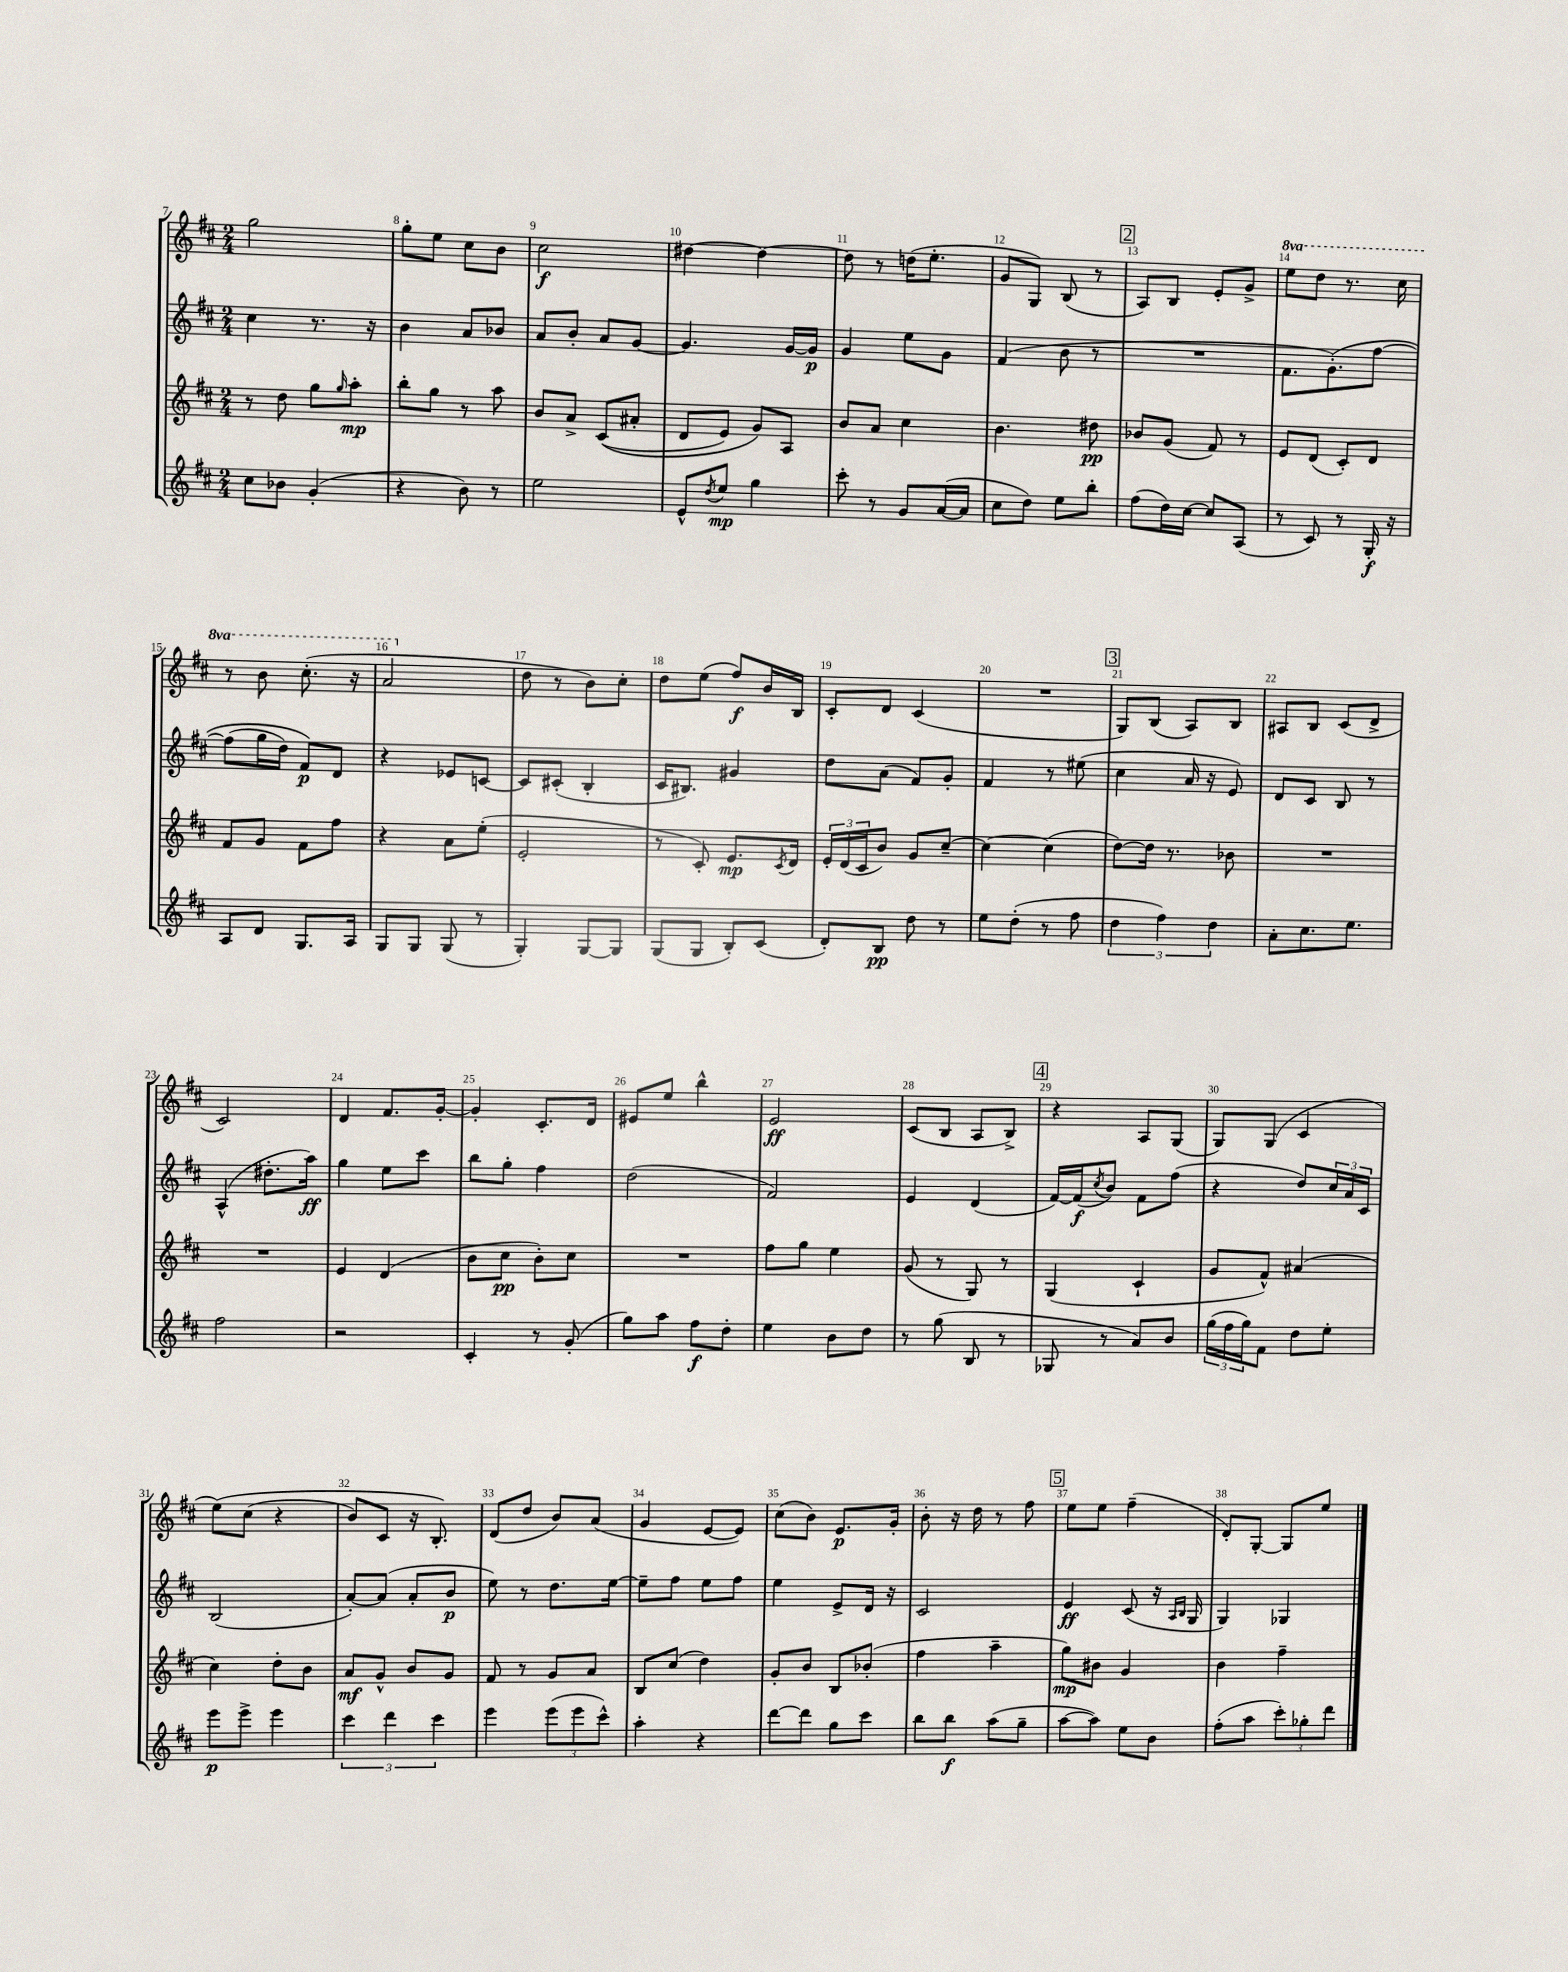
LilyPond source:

<<
\new StaffGroup <<
\new Staff = "s0" {
    \clef treble \key d \major \numericTimeSignature \time 2/4 \set Staff.ottavationMarkups = #ottavation-simple-ordinals
    g''2 |
    g''8-. e''8 cis''8 b'8 |
    cis''2\f |
    dis''4~ dis''4~ |
    dis''8 r8 d''16( e''8.-. |
    g'8 g8) b8( r8 |
    \mark \markup { \box "2" } a8) b8 e'8-. g'8-> |
    \ottava #1 e'''8 d'''8 r8. cis'''16 |
    r8 b''8 cis'''8.-.( r16 |
    a''2 \ottava #0 |
    d''8 r8 b'8) cis''8-. |
    d''8 e''8( fis''8\f) b'16 b16 |
    cis'8-. d'8 cis'4( |
    R2 |
    \mark \markup { \box "3" } g8) b8( a8) b8 |
    ais8 b8 cis'8( d'8-> |
    cis'2) |
    d'4 fis'8. g'16~-. |
    g'4-. cis'8.-. d'16 |
    eis'8 e''8 b''4-^ |
    e'2\ff |
    cis'8( b8 a8 b8->) |
    \mark \markup { \box "4" } r4 a8 g8( |
    g8) g8( cis'4 |
    e''8)\( cis''8( r4 |
    b'8) cis'8 r16 b8.-.\) |
    d'8( d''8 b'8) a'8( |
    g'4 e'8~ e'8) |
    cis''8( b'8) e'8.\p g'16-. |
    b'8-. r16 d''16 r8 fis''8 |
    \mark \markup { \box "5" } e''8 e''8 fis''4--( |
    d'8-.) g8~-. g8 e''8 \bar "|." |
}
\new Staff = "s1" {
    \clef treble \key d \major \numericTimeSignature \time 2/4
    cis''4 r8. r16 |
    b'4 a'8 bes'8 |
    a'8 b'8-. a'8 g'8~ |
    g'4. g'16~ g'16\p |
    g'4 e''8 g'8 |
    fis'4( b'8 r8 |
    \mark \markup { \box "2" } R2 |
    fis'8. g'8.-.)\( fis''8~ |
    fis''8( g''16 d''16) fis'8\p\) d'8 |
    r4 ees'8 c'8~ |
    c'8 cis'8-.( b4-. |
    cis'16 bis8.) gis'4 |
    d''8 a'8( fis'8) g'8-. |
    fis'4 r8 eis''8( |
    \mark \markup { \box "3" } cis''4 a'16 r16 e'8) |
    d'8 cis'8 b8 r8 |
    a4-^( dis''8.-. a''16\ff) |
    g''4 e''8 cis'''8 |
    b''8 g''8-. fis''4 |
    d''2( |
    fis'2) |
    e'4 d'4( |
    \mark \markup { \box "4" } fis'16~) fis'16\f( \acciaccatura { cis''8 } b'8) fis'8 fis''8( |
    r4 d''8) \tuplet 3/2 { cis''16 a'16 cis'16 } |
    b2( |
    a'8~-.) a'8( a'8-. b'8\p |
    e''8) r8 d''8. e''16~ |
    e''8-- fis''8 e''8 fis''8 |
    e''4 e'8-> d'16 r16 |
    cis'2 |
    \mark \markup { \box "5" } e'4\ff cis'8( r16 \grace { a16 b16 } g16 |
    g4) ges4 \bar "|." |
}
\new Staff = "s2" {
    \clef treble \key d \major \numericTimeSignature \time 2/4
    r8 d''8 g''8 \grace { g''16 } a''8-.\mp |
    b''8-. g''8 r8 a''8 |
    b'8 a'8-> cis'8(\( ais'8-. |
    d'8 e'8) g'8\) a8 |
    b'8 a'8 cis''4 |
    b'4. dis''8\pp |
    \mark \markup { \box "2" } bes'8 g'8( fis'8) r8 |
    e'8 d'8( cis'8-.) d'8 |
    fis'8 g'8 fis'8 fis''8 |
    r4 a'8 e''8-.( |
    e'2-. |
    r8 cis'8-.) e'8.\mp \acciaccatura { cis'8 } d'16 |
    \tuplet 3/2 { e'16-. d'16( cis'16 } b'8) g'8 cis''8~-- |
    cis''4~ cis''4( |
    \mark \markup { \box "3" } d''8~) d''16 r8. bes'8 |
    R2 |
    R2 |
    e'4 d'4( |
    b'8 cis''8\pp b'8-.) cis''8 |
    R2 |
    fis''8 g''8 e''4 |
    g'8( r8 g8) r8 |
    \mark \markup { \box "4" } g4( cis'4-! |
    g'8 fis'8-^) ais'4( |
    cis''4) d''8-. b'8 |
    a'8\mf g'8-^ b'8 g'8 |
    fis'8 r8 g'8 a'8 |
    b8 cis''8( d''4) |
    g'8-. b'8 b8 bes'8-.( |
    fis''4 a''4-- |
    \mark \markup { \box "5" } g''8\mp) bis'8 g'4 |
    b'4 fis''4-- \bar "|." |
}
\new Staff = "s3" {
    \clef treble \key d \major \numericTimeSignature \time 2/4
    cis''8 bes'8 g'4-.( |
    r4 b'8) r8 |
    e''2 |
    e'8-^ \acciaccatura { d''8 } e''8\mp g''4 |
    cis'''8-. r8 g'8 a'16~( a'16 |
    cis''8 d''8) e''8 b''8-. |
    \mark \markup { \box "2" } fis''8( d''16) cis''16~ cis''8 a8( |
    r8 cis'8) r8 g16-.\f r16 |
    a8 d'8 g8. a16 |
    g8 g8 g8( r8 |
    g4-.) g8~ g8 |
    g8( g8 b8-.) cis'8( |
    d'8-.) b8\pp d''8 r8 |
    e''8 d''8-.( r8 fis''8 |
    \mark \markup { \box "3" } \tuplet 3/2 { d''4 fis''4) d''4 } |
    a'8-. cis''8. e''8. |
    fis''2 |
    r2 |
    cis'4-. r8 g'8-.( |
    g''8) a''8 fis''8\f d''8-. |
    e''4 b'8 d''8 |
    r8 g''8( b8 r8 |
    \mark \markup { \box "4" } ges8 r8 a'8) b'8 |
    \tuplet 3/2 { g''16( fis''16 g''16) } fis'8 d''8 e''8-. |
    e'''8\p e'''8-> e'''4 |
    \tuplet 3/2 { cis'''4 d'''4 cis'''4 } |
    e'''4 \tuplet 3/2 { e'''8( e'''8 cis'''8-^) } |
    a''4-. r4 |
    d'''8~ d'''8 g''8 cis'''8 |
    b''8 b''8\f a''8( g''8-- |
    \mark \markup { \box "5" } a''8~ a''8) e''8 b'8 |
    fis''8-.( a''8 \tuplet 3/2 { cis'''8-.) ges''8-. d'''8 } \bar "|." |
}
>>
>>
\layout { \context { \Score currentBarNumber = #7 \override BarNumber.break-visibility = ##(#f #t #t) barNumberVisibility = #all-bar-numbers-visible } }
